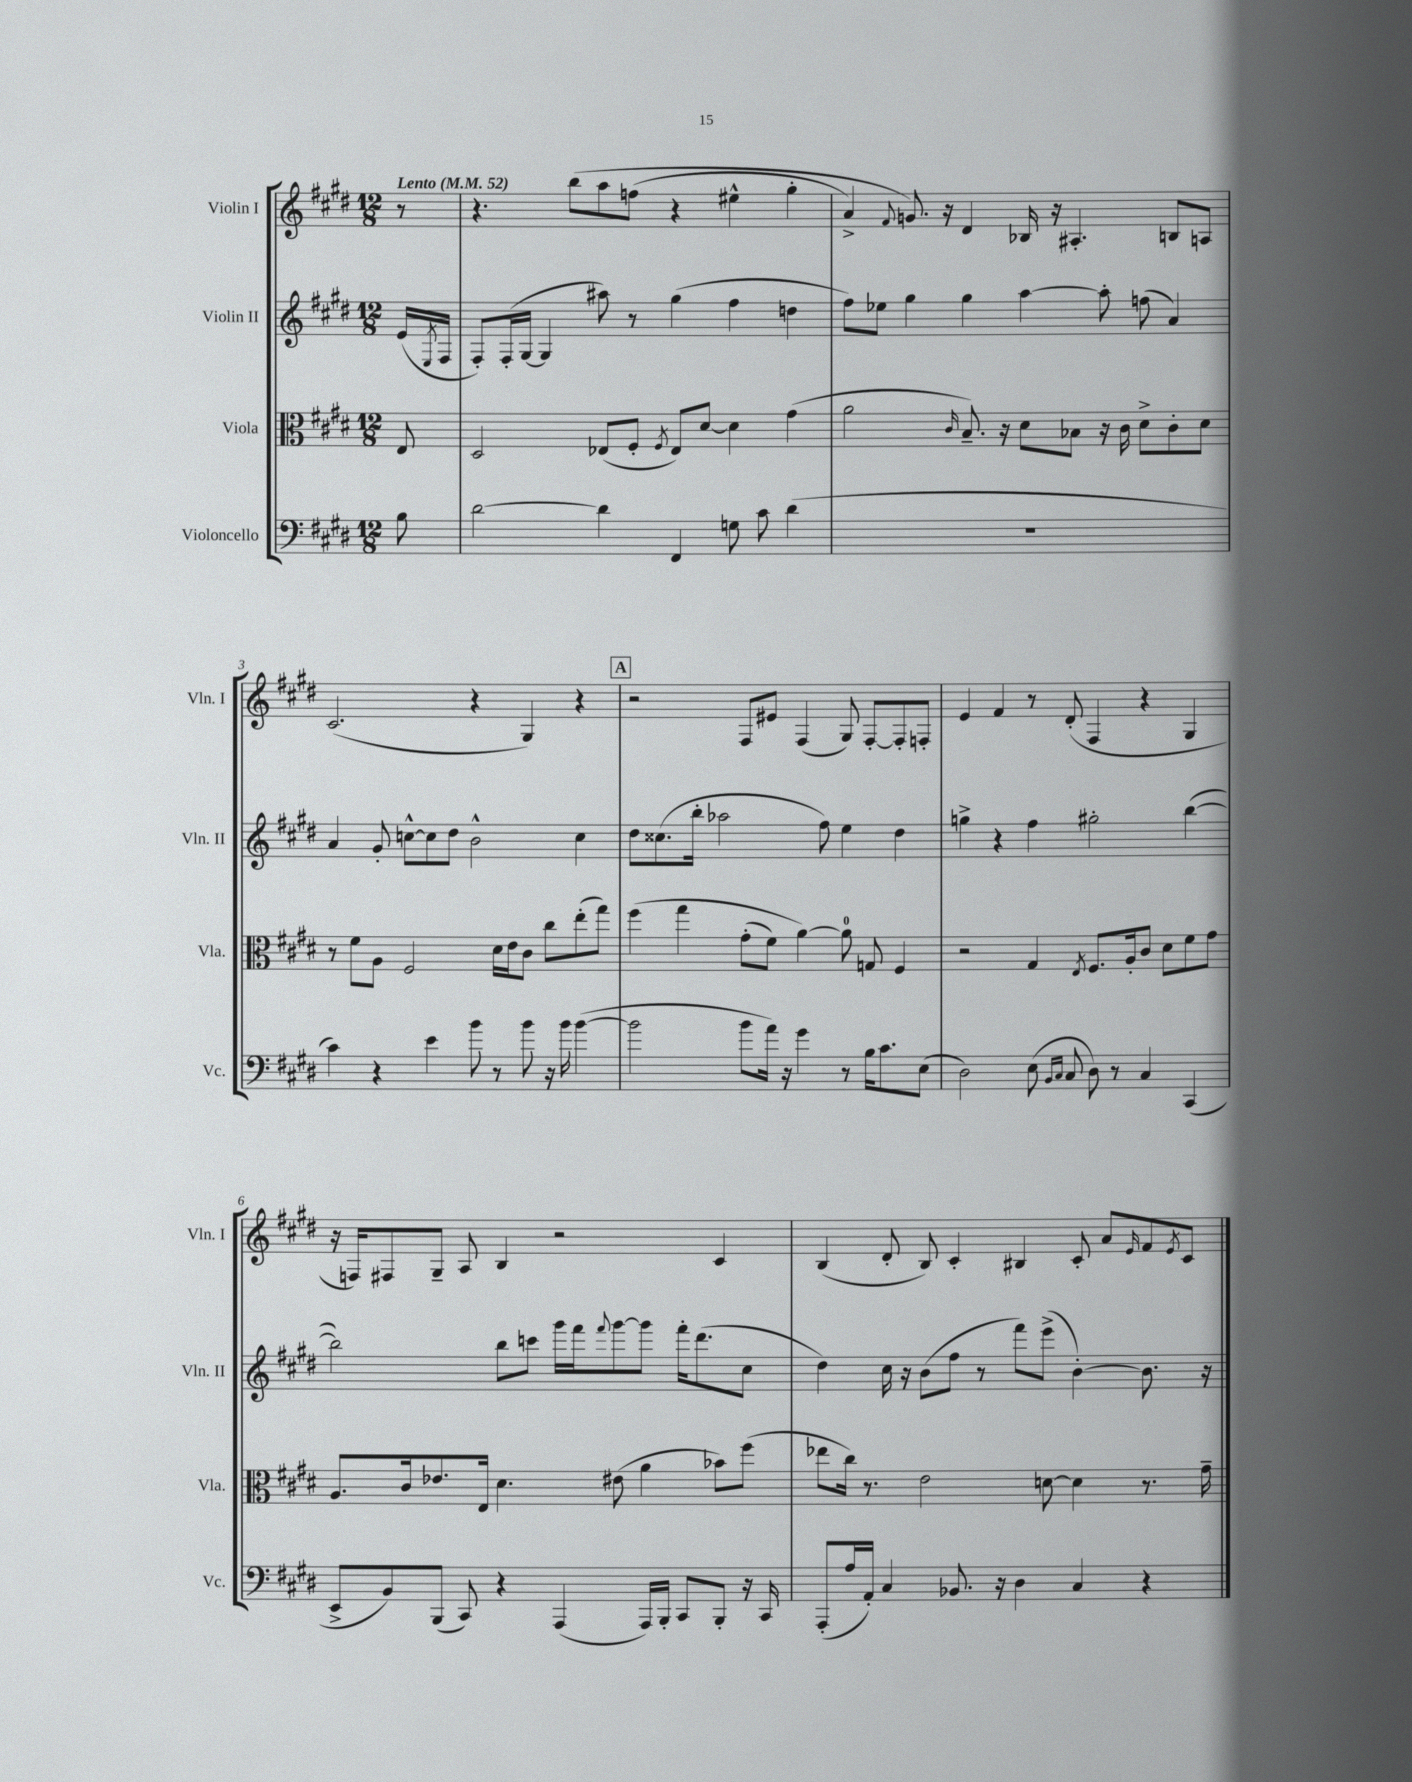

**kern	**kern	**kern	**kern
*staff4	*staff3	*staff2	*staff1
*clefF4	*clefC3	*clefG2	*clefG2
*k[f#c#g#d#]	*k[f#c#g#d#]	*k[f#c#g#d#]	*k[f#c#g#d#]
*M12/8	*M12/8	*M12/8	*M12/8
*MM52	*MM52	*MM52	*MM52
8B	8E	(16e	8r
.	.	8qE	.
.	.	16F#	.
=	=	=	=
[2d#	2D#	8F#')	4.r
.	.	(16F#'	.
.	.	[16G#	.
.	.	4G#]	.
.	.	.	&(8bb
4d#]	(8E-	8aa#)	8aa
.	8F#'	8r	(8ff
.	8qF#	.	.
4FF#	8E-)	(4gg#	4r
.	[8d#	.	.
8G	4d#]	4ff#	4ee#^^
8c#	.	.	.
(4d#	(4g#	4dd	4gg#'
=	=	=	=
1.r	2a	8ff#)	4a^)
.	.	8ee-	.
.	.	.	8qqf#
.	.	4gg#	8.g&)
.	.	.	16r
.	16qqc#	.	.
.	8.B~)	4gg#	4d#
.	16r	.	.
.	8d#	[4aa	16B-
.	.	.	16r
.	8B-	.	4.A#'
.	16r	8aa']	.
.	16c#	.	.
.	8d#^	(8ff	.
.	8c#'	4a)	8B
.	8d#	.	8A
=	=	=	=
4c#)	8r	4a	(2.c#
.	8f#	.	.
4r	8A	8g#'	.
.	2F#	[8cc^^	.
4e	.	8cc]	.
.	.	8dd#	.
8b	.	2b^^	4r
8r	16d#	.	.
.	16e	.	.
8b	8c#	.	4G#)
16r	8cc#	.	.
16b	.	.	.
([4b	(8ee'	4cc	4r
.	8gg#)	.	.
=	=	=	=
2b]	&(4ff#	8dd#	2r
.	.	(8.cc##	.
.	4gg#	.	.
.	.	16bb'	.
.	.	2aa-	.
8b	(8g#'	.	8F#
16a)	8f#)	.	8e#
16r	.	.	.
4g#	[4a&)	.	(4F#
.	.	8ff#)	.
8r	8a]	4ee	8G#)
16B	8G	.	[8F#'
8.c#	.	.	.
.	4F#	4dd#	8F#']
(8E	.	.	8F'
=	=	=	=
2D#)	2r	4gg^	4e
.	.	4r	4f#
(8E	4G#	4ff#	8r
16qqBB	.	.	.
16qqC#	.	.	.
8C#	.	.	(8d#'
.	8qE	.	.
8D#)	8.F#	2gg#'	4F#
8r	.	.	.
.	16A'	.	.
4C#	8c#	.	4r
.	8d#	.	.
(4CC#	8f#	([4bb	4G#
.	8g#	.	.
=	=	=	=
8EE^	8.A	2bb])	16r
.	.	.	16F)
8BB)	.	.	8F#
.	16c#	.	.
(8BBB	8.e-	.	8G#~
8CC#)	.	.	8A
.	16E	.	.
4r	4.d#	8bb	4B
.	.	8ccc	.
(4AAA	.	16ggg#	2r
.	.	16fff#	.
.	.	8qqfff#	.
.	(8e#	[8ggg#	.
16AAA)	4a	8ggg#]	.
16BBB'	.	.	.
8CC#	.	16fff#'	.
.	.	(8.ddd#	.
8BBB'	8b-)	.	4c#
16r	(8ff#	8cc#	.
16CC#	.	.	.
=	=	=	=
(8AAA'	8ee-	4dd#)	(4B
16A	16cc#)	.	.
16AA')	8.r	.	.
4C#	.	16cc#	8d#'
.	.	16r	.
.	2e	(8b	8B)
8.BB-	.	8ff#	4c#'
.	.	8r	.
16r	.	.	.
4D#	.	8fff#)	4B#
.	[8d	(8eee^	.
4C#	4d]	[4b')	8c#'
.	.	.	8a
.	.	.	16qqe
4r	8.r	8.b]	8f#
.	.	.	8qe
.	.	.	8c#
.	16g#~	16r	.
==	==	==	==
*-	*-	*-	*-
